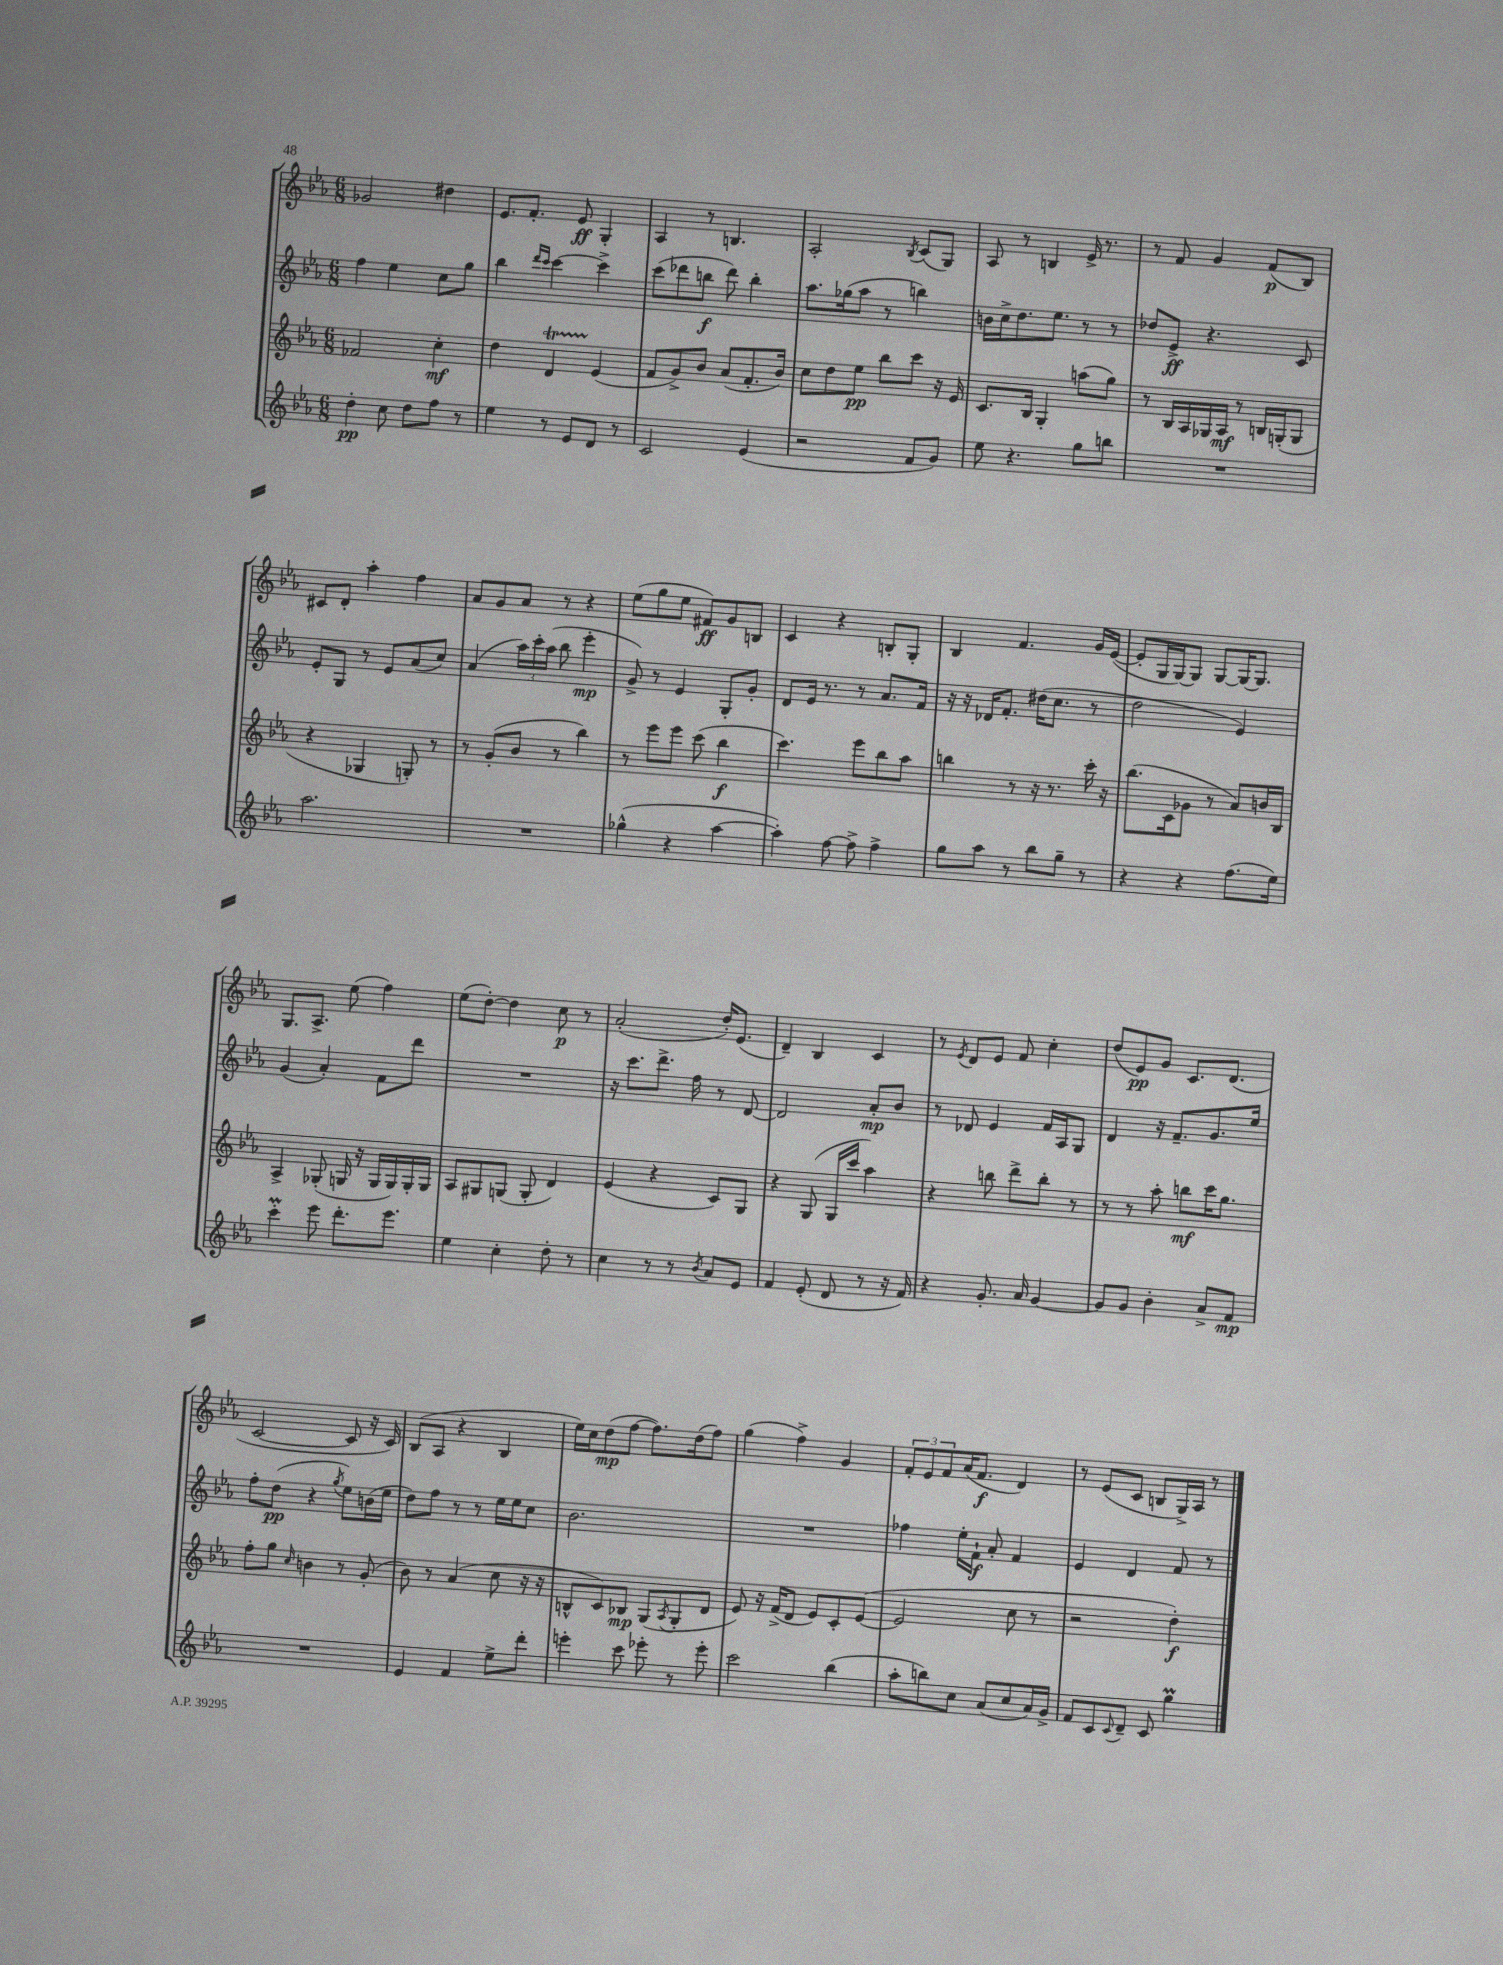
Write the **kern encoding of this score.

**kern	**kern	**kern	**kern
*staff4	*staff3	*staff2	*staff1
*clefG2	*clefG2	*clefG2	*clefG2
*k[b-e-a-]	*k[b-e-a-]	*k[b-e-a-]	*k[b-e-a-]
*M6/8	*M6/8	*M6/8	*M6/8
4dd'\	2f-/	4ff\	2g-/
8cc\	.	4ee-\	.
8dd\L	.	.	.
8ff\J	4cc'\	8cc\L	4dd#\
8r	.	8gg\J	.
=	=	=	=
4ee-\	4dd\	4bb-\	8.e-/L
.	.	.	8.f'/J
.	.	16qqddd/LL	.
.	.	16qqccc/JJ	.
8r	4d/	[4ccc\	.
8e-/L	.	.	8e-/
8d/J	(4e-/	4ccc^\]	4G'/
8r	.	.	.
=	=	=	=
2c/	8f/L	(8ccc\L	4A-/
.	8g^/)	8ddd-\	.
.	8b-/J	8bb\J	8r
.	(8a-/L	8ddd-\)	4.B/
(4e-/	8.f'/	4bb'\	.
.	16b-/Jk)	.	.
=	=	=	=
2r	8cc\L	8.aa-\L	2A-'/
.	8dd\	.	.
.	.	(16gg-\k	.
.	8ee-\J	8aa-\J	.
.	8bb-\L	8r	.
.	.	.	8qB-/
8f/L	8ccc\J	4bb\)	(8c/L
8g/J)	16r	.	8G/J)
.	16e-/	.	.
=	=	=	=
8ee-\	8.c/L	16b\LL	8A-/
.	.	16cc^\J	.
4.r	.	8.dd\	8r
.	16B-/Jk	.	.
.	4G'/	.	4B/
.	.	8.ee-\J	.
8gg\L	(8aa\L	8r	16e-^/
.	.	.	8.r
8bb\J	8gg\J)	8r	.
=	=	=	=
2.r	8r	8dd-/L	8r
.	16B-/LL	8e-^/J	8f/
.	16A-/	.	.
.	16G-/	4.r	4g/
.	16A-/JJ	.	.
.	8r	.	.
.	16B/LL	.	(8f/L
.	(16G'/J	.	.
.	8G/J	8c/	8B-/J)
=	=	=	=
2.aa-\	4r	8e-'/L	8c#/L
.	.	8G/J	8d'/J
.	4G-/	8r	4aa-'\
.	.	8e-/L	.
.	8G'/)	(8a-/	4ff\
.	8r	8cc/J)	.
=	=	=	=
2.r	8r	(4a-/	8a-/L
.	(8g'/L	.	8g/
.	8b-/J	24aa-\LL)	8a-/J
.	.	24ccc'\	.
.	.	(24aa-\JJ	.
.	8r	8bb-\	8r
.	4bb-\)	4eee-'\	4r
=	=	=	=
(4gg-^^\	8r	8g^/)	(8ee-\L
.	8eee-\L	8r	8gg\
4r	8eee-\J	4e-/	8ee-\J
.	(8ccc\	.	8f#/L)
[4aa-\	4bb-\	8G'/L	8g/
.	.	8g'/J	8B/J
=	=	=	=
4aa-'\])	4.ccc\)	8d/L	4c/
.	.	16e-/Jk	.
.	.	8.r	.
[8ff\	.	.	4r
8ff^\]	8eee-\L	8r	.
4ff^\	8bb-\	8.a-/L	8B'/L
.	8aa-\J	.	8G'/J
.	.	16f/Jk	.
=	=	=	=
8gg\L	4bb\	16r	4B-/
.	.	16r	.
8aa-\J	.	16d-/LK	.
.	.	8.f'/J	.
8r	8r	.	4.f/
8bb-\L	16r	(16dd#\LK	.
.	8.r	8.cc\J	.
8gg~\J	.	.	.
8r	16ccc'\	8r	16g/LL
.	16r	.	([16e-/JJ
=	=	=	=
4r	(8.bb-\L	2dd\	8e-'/]L
.	.	.	16G/L
.	16c\k	.	[16G/J)
4r	8g-\J	.	8G/]J
.	8r	.	[8G/L
(8.ff\L	8a-/L)	4e-/)	16G/_K
.	.	.	8.G/]J
.	16b/L	.	.
16ee-\Jk)	16B-/JJ	.	.
=	=	=	=
4ccc'\	4A-^/	(4g/	8.G/L
.	.	.	8.A-^/J
8eee-\	(8G-'/	4a-'/)	.
8.ddd'\L	16G/	.	(8ee-\
.	16r	.	.
.	16G/LL	8f\L	4ff\)
8.eee-\J	16G/)	.	.
.	16G'/	8ddd\J	.
.	16G/JJ	.	.
=	=	=	=
4ee-\	8A-/L	2.r	(8ee-\L
.	8G#/	.	[8dd'\J)
4cc'\	(8G/J	.	4dd\]
.	8G'/	.	.
8dd'\	4d/)	.	8cc\
8r	.	.	8r
=	=	=	=
4cc\	(4e-/	16r	(2a-'/
.	.	8.ccc\L	.
8r	4r	8.ddd^\J	.
8r	.	.	.
.	.	16ff\	.
8qb-/	.	.	.
8a-/L	8c/L)	8r	16dd'/LK)
.	.	.	(8.e-/J
8e-/J	8G/J	[8d/	.
=	=	=	=
4f/	4r	2d/]	4d~/)
(8e-'/	(8G/	.	4B-/
8d/	16G/LL	.	.
.	16ccc/JJ	.	.
8r	4aa-\)	8a-'/L	4c/
16r	.	8b-/J	.
16f/)	.	.	.
=	=	=	=
4r	4r	8r	8r
.	.	.	8qe-/
.	.	8d-/	8d/L
8.g'/	8bb\	4e-/	8e-/J
.	8ddd^\L	.	8f/
16a-/	.	.	.
[4g/	8bb'\J	16f/LL	4cc'\
.	.	16A-/J	.
.	8r	8G/J	.
=	=	=	=
8g/]L	8r	4d/	(8dd/L
8g/J	8r	.	8e-/)
4b-'\	8aa-'\	16r	8g/J
.	.	8.f~/L	.
.	8bb\L	.	8.c/L
8a-^/L	16ccc\K	8.g/	.
.	8.gg\J	.	(8.d/J
8f/J	.	.	.
.	.	16ee-/Jk	.
=	=	=	=
2.r	8ff'\L	8ff'\L	[2c/
.	8gg\J	(8dd\J	.
.	16qqcc/	.	.
.	4b\	4r	.
.	.	8qgg/	.
.	8r	8ee-\L)	8c/]
.	(8g'/	(16b\L	16r
.	.	16ee-\JJ	16c/)
=	=	=	=
4e-/	8b-\)	8dd\L)	(8B-/L
.	8r	8ff\J	8A-/J
4f/	(4a-/	8r	4r
.	.	8r	.
8ee-^\L	8cc\	16ee-\LL	4B-/
.	.	16ee-\J	.
8ddd'\J	16r	8cc\J	.
.	16r	.	.
=	=	=	=
4eee'\	8B^^/L	2.b-\	16ee-\LL)
.	.	.	16cc\J
.	8c/)	.	(8dd\
8ccc\	8B-/J	.	[8ff\J
8eee-'\	(8G/L	.	8.ff\]L)
.	8qA-/	.	.
8r	8G'/	.	.
.	.	.	(16dd\k
8eee-'\	8d/J	.	8ff\J)
=	=	=	=
2ccc\	8e-/)	2.r	(4gg\
.	16r	.	.
.	(16f^/LK	.	.
.	8d/J	.	4ff^\)
.	8e-/L)	.	.
(4bb-\	8c'/	.	4g/
.	([8e-/J	.	.
=	=	=	=
8aa-'\L	2e-/]	4ff-\	12f'/L
.	.	.	12e-/
8bb\)	.	.	.
.	.	.	12f/
8cc\J	.	16ee-'\LL	(16a-/K
.	.	16f`\JJ	8.f/J
(8a-/L	.	8a-'/	.
8cc/	8cc\	4f/	4d/)
16a-/L)	8r	.	.
16g^/JJ	.	.	.
=	=	=	=
8f/L	2r	4e-/	8r
8c/	.	.	(8e-/L
8qqc/	.	.	.
8d~/J	.	4d/	8c/J
8c/	.	.	8B/L
4gg\	4dd'\)	8f/	16G^/L)
.	.	.	16A-/JJ
.	.	8r	8r
==	==	==	==
*-	*-	*-	*-
